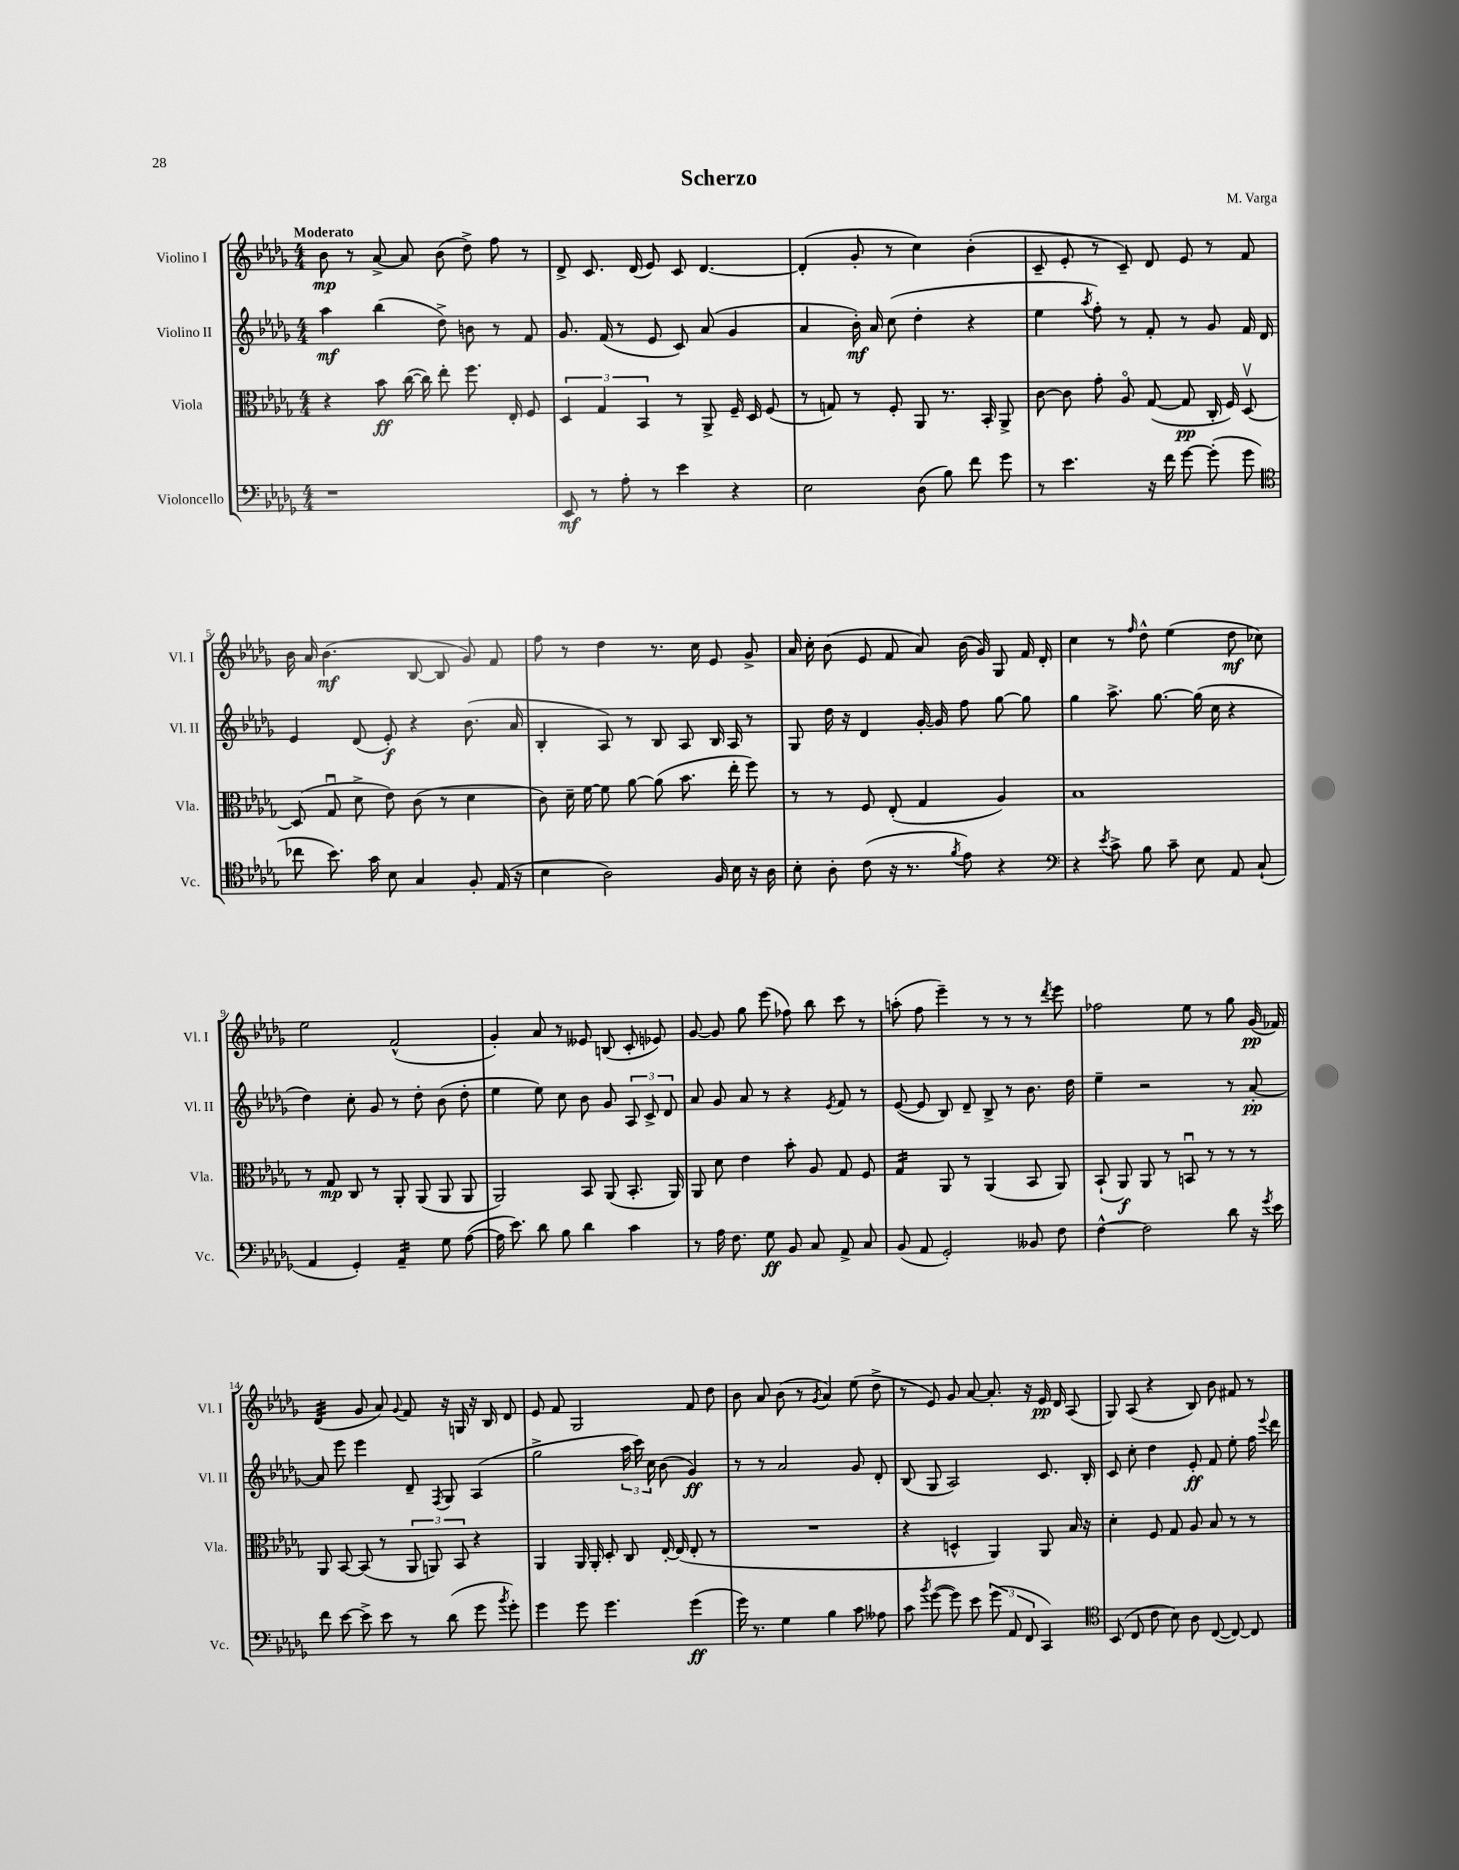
\header { title = "Scherzo" composer = "M. Varga" }
<<
\new StaffGroup <<
\new Staff = "s0" \with { instrumentName = "Violino I" shortInstrumentName = "Vl. I" } {
    \clef treble \key des \major \numericTimeSignature \time 4/4 \tempo "Moderato"
    \autoBeamOff bes'8\mp r8 aes'8~-> aes'8 bes'8( des''8->) f''8 r8 |
    des'8-> c'8. des'16( ees'8) c'8 des'4.~ |
    des'4-.( ges'8-. r8 c''4) bes'4-.( |
    c'8-- ees'8-. r8 c'8--) des'8 ees'8 r8 f'8 |
    bes'16 aes'16 bes'4.\mf( bes8~ bes8 ges'8) f'8 |
    f''8 r8 des''4 r8. c''16 ees'8 ges'8-> |
    aes'16 c''16-. bes'8( ees'8 f'8 aes'8) bes'16( ges'16) ges8 f'16 des'16-. |
    c''4 r8 \grace { f''16 } des''8-^ ees''4( des''8\mf ces''8) |
    ees''2 f'2-^( |
    ges'4-.) aes'8 r8 eeses'8 b8( c'8-. ees'8) |
    ges'8~ ges'8 ges''8 ees'''8( fes''8) bes''8 c'''8 r8 |
    a''8-.( f''8 ees'''4--) r8 r8 r8 \acciaccatura { des'''8 } ees'''8 |
    fes''2 ees''8 r8 ges''8 ges'16\pp( fes'16) |
    des'4:32( ges'8 aes'8) \appoggiatura { ges'8 } f'8 r16 g16 r16 bes16 des'8 |
    ees'8 f'8 ges2 f'8 des''8 |
    bes'8 aes'8 bes'8( r8 \acciaccatura { ges'8 } aes'4) ees''8( des''8-> |
    r8 ees'8) ges'8 aes'8~ aes'8.-. r16 ees'16\pp des'16 aes8( |
    ges8) aes8( r4 bes8) bes'8 fis'8 r8 \bar "|." |
}
\new Staff = "s1" \with { instrumentName = "Violino II" shortInstrumentName = "Vl. II" } {
    \clef treble \key des \major \numericTimeSignature \time 4/4
    \autoBeamOff aes''4\mf bes''4( des''8->) b'8 r8 f'8 |
    ges'8. f'16( r8 ees'8 c'8) aes'8( ges'4 |
    aes'4 bes'16-.\mf) aes'16 c''8( des''4-. r4 |
    ees''4 \acciaccatura { aes''8 } f''8-.) r8 f'8-. r8 ges'8 f'16 des'16 |
    ees'4 des'8( ees'8-.\f) r4 bes'8.( aes'16 |
    bes4-. aes8) r8 bes8 aes8 bes16 aes16 r8 |
    ges8 des''16 r16 des'4 ges'16~-. ges'16 f''8 ges''8~ ges''8 |
    ges''4 aes''8.-> ges''8.~ ges''16( c''16 r4 |
    des''4) c''8-. ges'8 r8 des''8-. bes'8( des''8-. |
    ees''4 ees''8) c''8 bes'8 ges'8 \tuplet 3/2 { aes8 c'8-> des'8 } |
    aes'8 ges'8 aes'8 r8 r4 \acciaccatura { ees'8 } f'8 r8 |
    ees'8~( ees'8 bes8) des'8-- bes8-> r8 bes'8. des''16 |
    ees''4-- r2 r8 aes'8~-.\pp |
    aes'8 ees'''8 ees'''4 des'8-- \acciaccatura { f8 } ges8 aes4( |
    ges''2-> \tuplet 3/2 { aes''16 c'''16) c''16 } bes'8( ges'4\ff) |
    r8 r8 aes'2 ges'8 des'8-. |
    bes8( ges8 aes2) c'8. bes16-. |
    c'8 c''8-. des''4 ees'8-.\ff f'8 ees''8-. f''16 \appoggiatura { ees'''8 } des'''16 \bar "|." |
}
\new Staff = "s2" \with { instrumentName = "Viola" shortInstrumentName = "Vla." } {
    \clef alto \key des \major \numericTimeSignature \time 4/4
    \autoBeamOff r4 bes'8\ff c''16~( c''16) ees''8-. f''8. ees16-. f8 |
    \tuplet 3/2 { des4 ges4 bes,4 } r8 aes,8-> f16-- des16 f8( |
    r8 g8) r8 f8-. aes,8 r8. bes,16-. aes,8-> |
    c'8~ c'8 ges'8-. aes8\flageolet ges8~( ges8\pp c16-. f16) des8~\upbow |
    des8( ges8\downbow des'8-> ees'8) c'8( r8 des'4 |
    c'8) des'16-- f'16~ f'8 aes'8~ aes'8( bes'8. ees''16-. f''8) |
    r8 r8 f8 ees8-.( ges4 aes4) |
    bes1 |
    r8 ges8\mp c8 r8 aes,8-. aes,8( aes,8 aes,8 |
    aes,2) bes,8 aes,8( bes,8.-. aes,16) |
    aes,8 des'8 ees'4 bes'8-. aes8 ges8 f8 |
    ges4:16 aes,8 r8 aes,4( bes,8 aes,8) |
    bes,8-!( aes,8\f) aes,8 r8 b,8\downbow r8 r8 r8 |
    aes,8 bes,8~ bes,8( r8 \tuplet 3/2 { aes,8 a,8) bes,8 } r4 |
    aes,4 aes,16 aes,16-. des8-. c8 ees16~-. ees16( ees8-. r8 |
    R1 |
    r4 d4-^ aes,4) aes,8 bes16 r16 |
    des'4-. f8 ges8 aes8 bes8 r8 r8 \bar "|." |
}
\new Staff = "s3" \with { instrumentName = "Violoncello" shortInstrumentName = "Vc." } {
    \clef bass \key des \major \numericTimeSignature \time 4/4
    \autoBeamOff r1 |
    ees,8\mf r8 aes8-. r8 ees'4 r4 |
    ees2 des8( bes8) f'8 ges'8 |
    r8 ees'4. r16 f'16 ges'8~ ges'8-.( ges'8 |
    \clef tenor ces''8 bes'8.) ges'16 bes8 ges4 f8-. ees16( r16 |
    bes4 aes2) f16 bes16 r16 aes16 |
    bes8-. aes8-. c'8( r16 r8. \acciaccatura { f'8 } ees'8) r4 |
    \clef bass r4 \acciaccatura { ees'8 } c'8-> bes8 c'8-- ees8 aes,8 c8-!( |
    aes,4 ges,4-.) aes,4:16-- ges8 aes8~( |
    aes16 ees'8.) des'8 bes8 des'4 c'4 |
    r8 aes16 f8. ges8\ff bes,8 c8 aes,8-> c8 |
    bes,8( aes,8 ges,2-.) beses,8 f8 |
    f4~-^ f2 des'8 r16 \acciaccatura { ges'8 } ees'16 |
    f'8 ees'8~ ees'8-> ees'8 r8 des'8( ges'8 \acciaccatura { bes'8 } ges'8-.) |
    ges'4 ges'8 ges'4. ges'4\ff( |
    ges'16) r8. ges4 bes4 c'8 aeses8 |
    c'8 \acciaccatura { bes'8 } ges'8~( ges'8) ees'8 \tuplet 3/2 { ges'8( aes,8 f,8 } c,4) |
    \clef tenor bes,8( c8 c'8 bes8) aes8 c8~( c8~) c8 \bar "|." |
}
>>
>>
